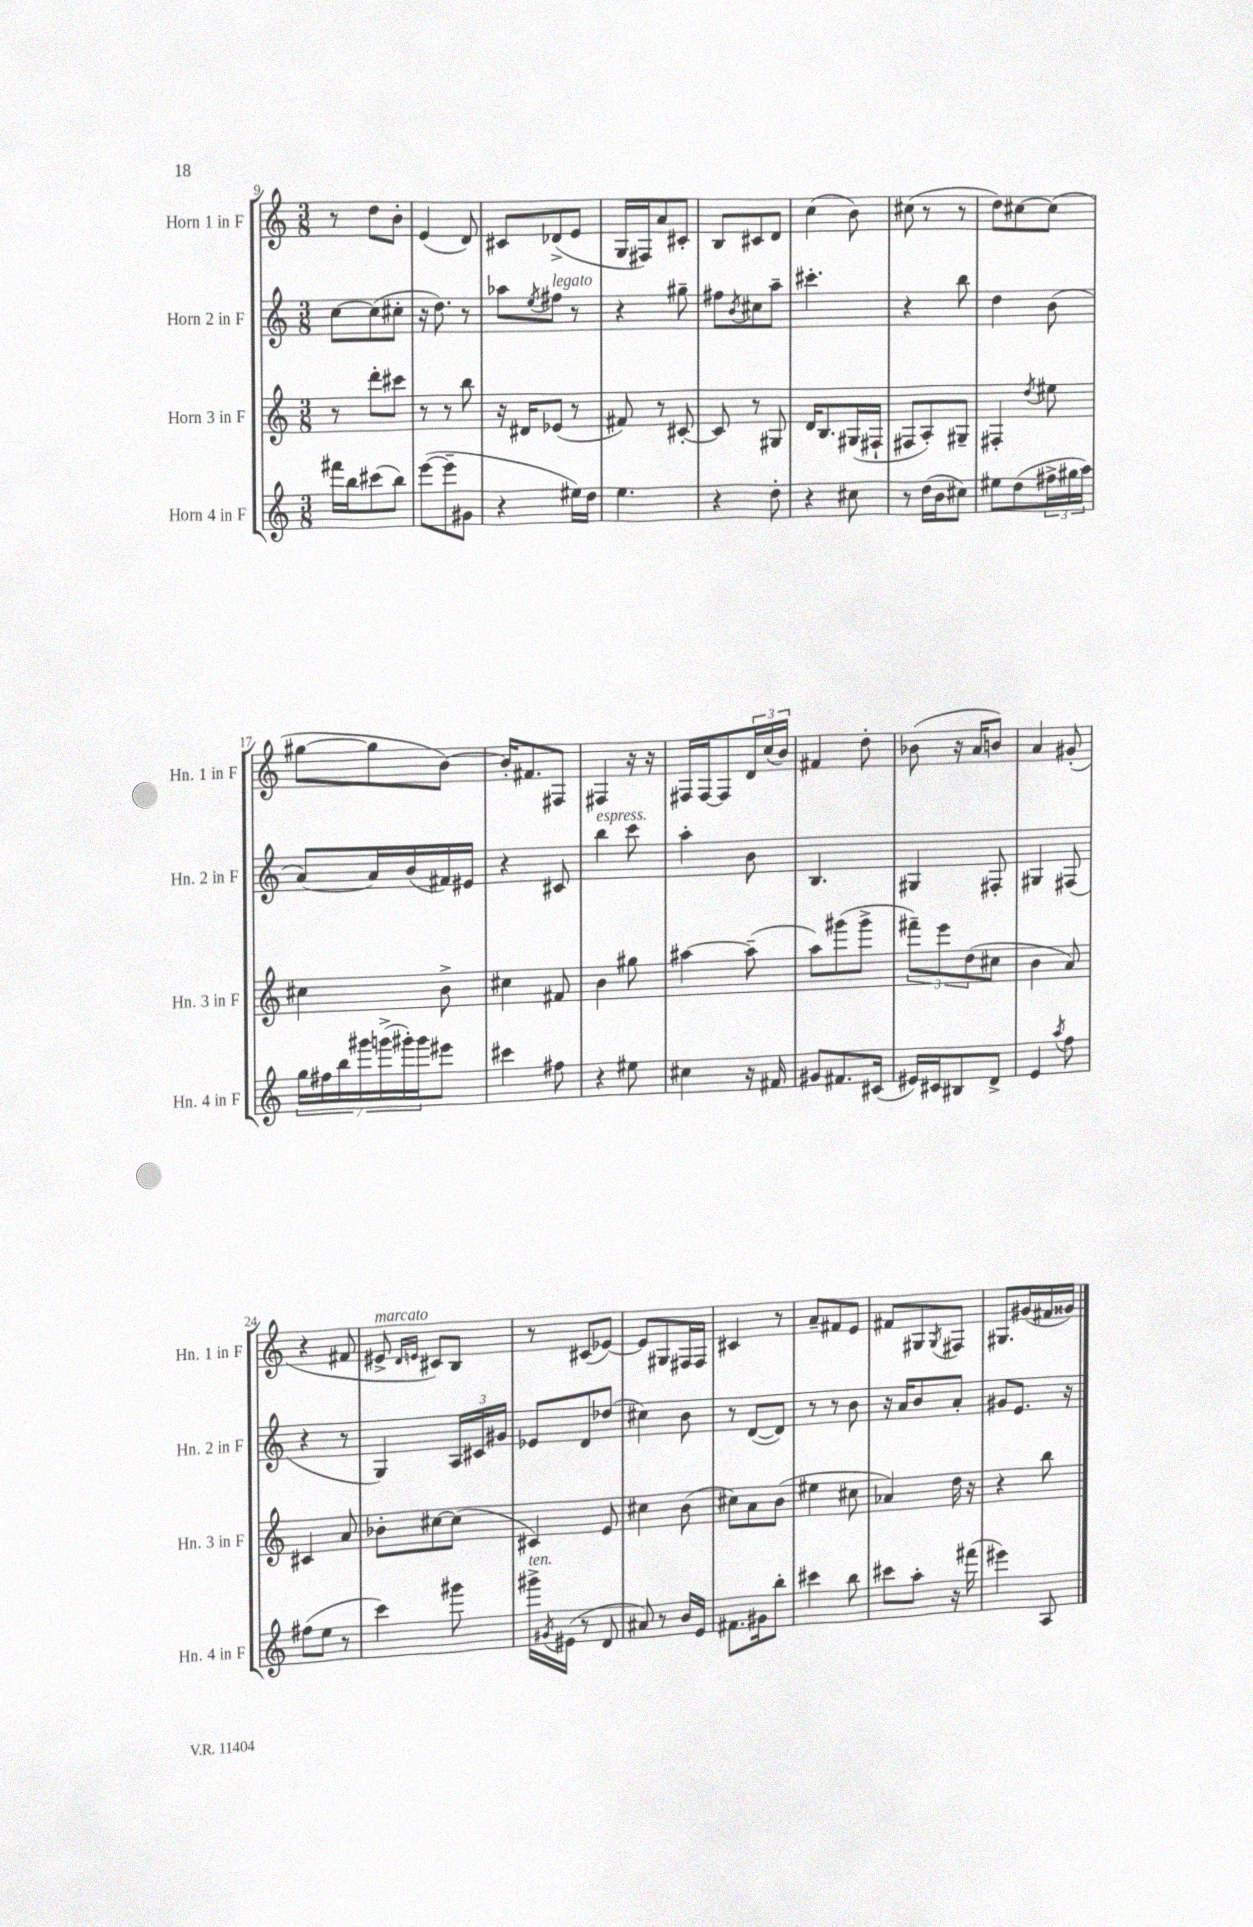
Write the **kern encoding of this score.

**kern	**kern	**kern	**kern
*staff4	*staff3	*staff2	*staff1
*clefG2	*clefG2	*clefG2	*clefG2
*k[]	*k[]	*k[]	*k[]
*M3/8	*M3/8	*M3/8	*M3/8
16fff#	8r	[8cc	8r
16bb	.	.	.
(8ccc#	8ddd'	(8cc]	8dd
8bb)	8ccc#	8cc#'	8b'
=	=	=	=
([8eee	8r	16r	(4e
.	.	8.dd)	.
8eee~]	8r	.	.
8g#	8bb	8r	8d)
=	=	=	=
4r	16r	8aa-	8c#
.	16d#	.	.
.	.	8qee	.
.	(8e-	8ff#	(8d-^
16ee#)	8r	8r	8e
16dd	.	.	.
=	=	=	=
4.ee	8f#)	4r	16G
.	.	.	16F#)
.	8r	.	8a
.	[8c#'	8gg#~	8c#'
=	=	=	=
4r	8c#]	8ff#	8B
.	.	8qb	.
.	8r	8cc#	8c#
8dd'	8G#	8aa~	8d
=	=	=	=
4r	16d	4.ccc#'	(4cc
.	8.B	.	.
8cc#	(16G#	.	8b)
.	16F#`	.	.
=	=	=	=
8r	8F#	4r	(8cc#
(16dd	8A')	.	8r
16b	.	.	.
8cc#)	8G#~	8bb	8r
=	=	=	=
8ee#	4F#'	4dd	8dd)
(8dd	.	.	[8cc#
.	8qdd	.	.
24ff#^	8ee#	(8b	(8cc#]
24gg#	.	.	.
24aa)	.	.	.
=	=	=	=
28gg	4cc#	[8a)	[8gg#
28ff#	.	.	.
28bb	.	.	.
28ggg#	.	.	.
.	.	16a]	8gg#]
(28ggg^	.	.	.
28ggg#')	.	.	.
.	.	(16b	.
28ggg#	.	.	.
8eee#	8b^	16f#)	[8b)
.	.	16e#	.
=	=	=	=
4ccc#	4cc#	4r	16b']
.	.	.	8.f#
8ff#	8f#	8c#	8F#
=	=	=	=
4r	4b	4bb	4F#
8ee#	8gg#	8ccc	16r
.	.	.	16r
=	=	=	=
4cc#	[4aa#	4aa'	16F#
.	.	.	[16F#
.	.	.	8F#]
16r	(8aa#~]	8b	24d
.	.	.	(24cc
16f#	.	.	.
.	.	.	24b)
=	=	=	=
8g#	8aa)	4.B	4f#
8.f#	(8ggg#	.	.
.	8ggg#^	.	8dd'
(16c#	.	.	.
=	=	=	=
16e#)	12fff#~)	4G#	(8b-
16c#	.	.	.
.	12eee	.	.
8B#	.	.	16r
.	(12dd	.	.
.	.	.	16a
8d^	8cc#	8F#'	8b)
=	=	=	=
4e	4b	4G#	4a
8qaa	.	.	.
8ff	8a)	(8F#	(8g#'
=	=	=	=
(8ff#	4c#	4r	4r
8ee	.	.	.
8r	8a	8r	8f#
=	=	=	=
4ccc)	8b-'	4G)	8e#^
.	.	.	16qqd
.	.	.	16qqe
.	[8cc#	.	8c#)
8ggg#	(8cc#]	24A	8B
.	.	24c#	.
.	.	24g#	.
=	=	=	=
16ggg#^	4c#)	8e-	8r
8qg#	.	.	.
(16e#	.	.	.
8r	.	8d	(8c#
8d	8e	(8dd-	[8e-)
=	=	=	=
8a#)	4cc#	4cc#)	8e-]
8r	.	.	8G#
16b	(8b	8b	16F#
16e	.	.	16F#
=	=	=	=
8.f#	8cc#)	8r	4c#
.	8a	([8d	.
16g#	.	.	.
8bb'	(8b	8d])	8r
=	=	=	=
4ccc#	4ee#	8r	8a~
.	.	8r	8f#
8bb	8cc#	8b	8e
=	=	=	=
8ccc#	4a-)	16r	8f#
.	.	16a	.
8aa'	.	8b	8G#
.	.	.	8qG#
16r	16dd	8a'	8F#
(16fff#	16r	.	.
=	=	=	=
4eee#)	4r	8g#	8.G#
.	.	8.e	.
.	.	.	(16g#
8A	8bb	.	16f#
.	.	16r	16g##)
==	==	==	==
*-	*-	*-	*-
